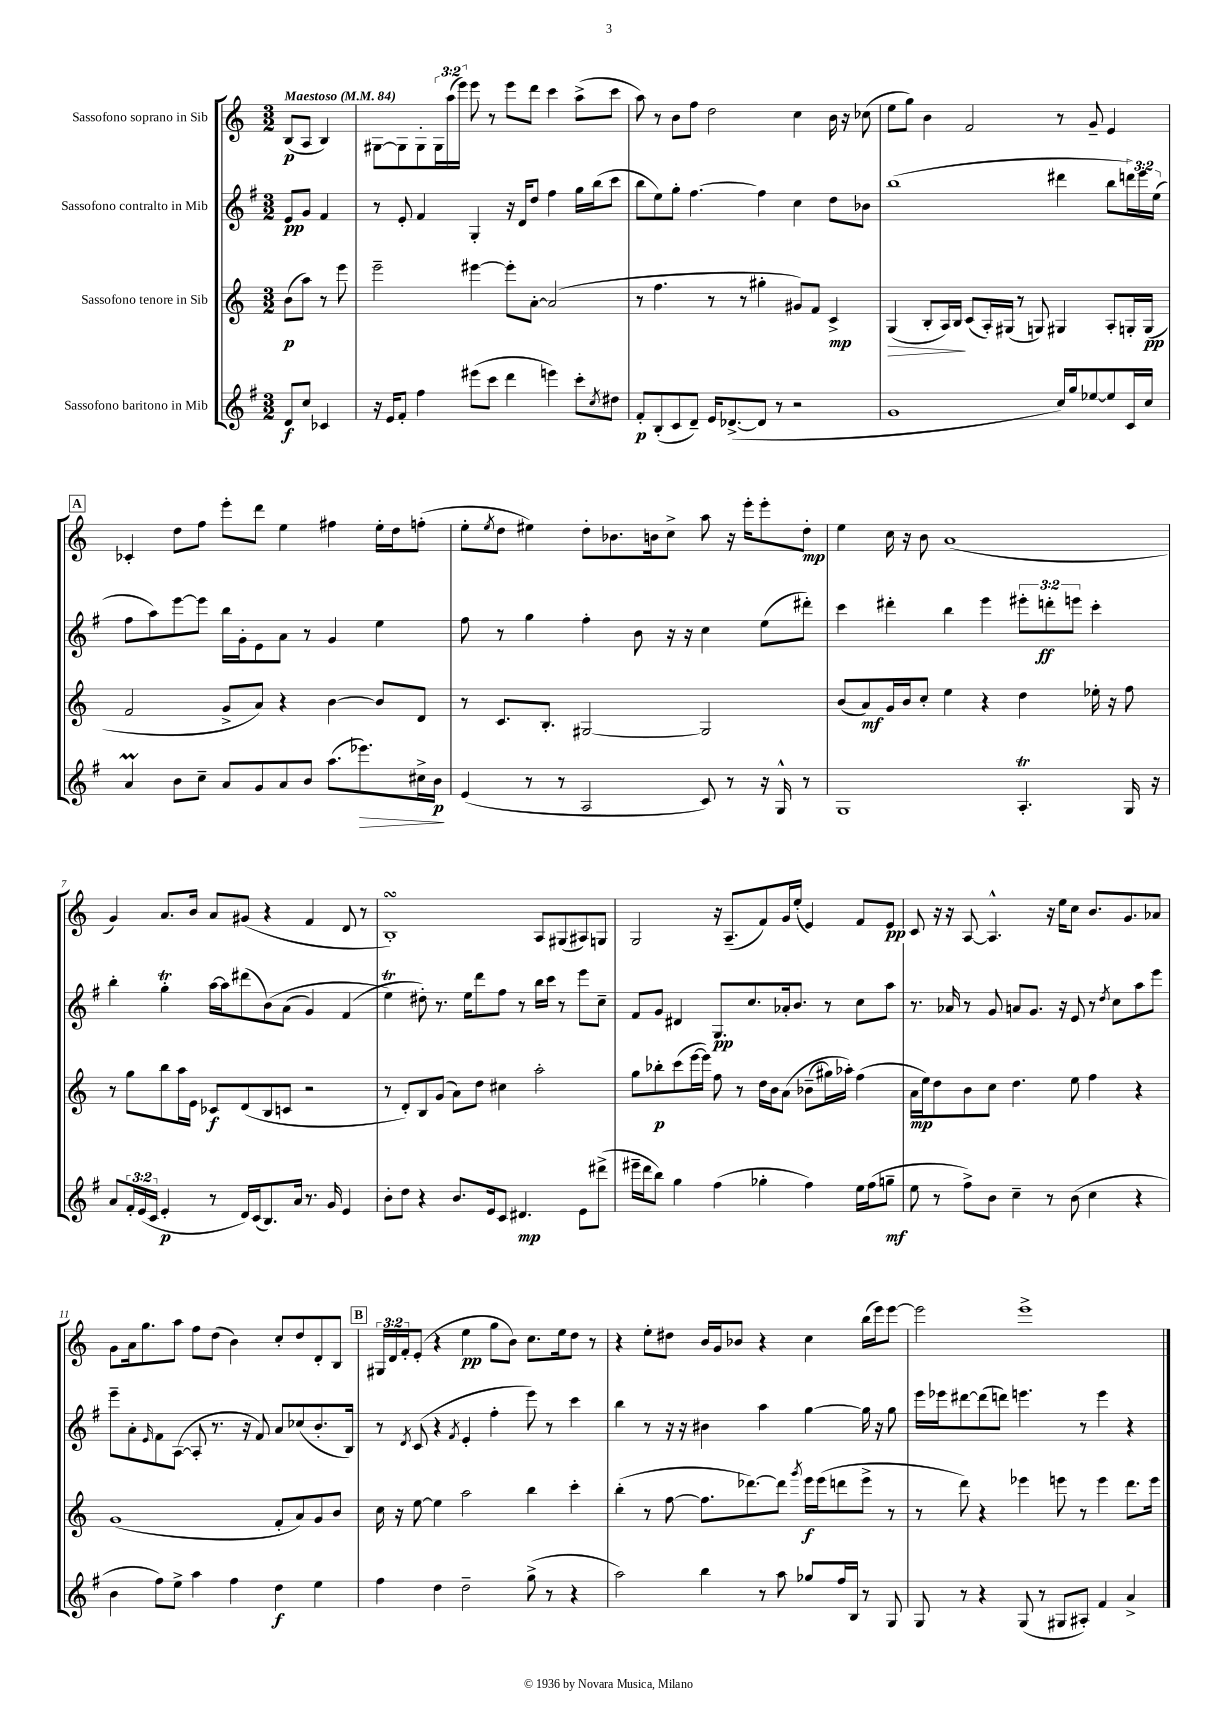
<<
\new StaffGroup <<
\new Staff = "s0" \with { instrumentName = "Sassofono soprano in Sib" } {
    \clef treble \key c \major \numericTimeSignature \time 3/2 \override Staff.TupletNumber.text = #tuplet-number::calc-fraction-text \partial 2 \tempo "Maestoso" 4 = 84
    b8\p( a8 b4) |
    gis8~ gis8 gis8-. \tuplet 3/2 { gis16 a''16( e'''16) } e'''8 r8 e'''8 d'''8 c'''4 a''8->( c'''8 |
    a''8) r8 b'8 f''8 d''2 c''4 b'16 r16 ces''8( |
    e''8 g''8) b'4 f'2 r8 g'8-- e'4 |
    \mark \markup { \box "A" } ces'4-. d''8 f''8 e'''8-. d'''8 e''4 fis''4 e''16-. d''16 f''8-.( |
    e''8-. \acciaccatura { e''8 } d''8 eis''4) d''8-. bes'8. b'16 c''8-> a''8 r16 e'''16-. e'''8-. d''8-.\mp |
    e''4 c''16 r16 b'8 a'1( |
    g'4) a'8. b'16 a'8 gis'8( r4 f'4 d'8 r8 |
    b1-.\turn) a8 gis8( ais8) g8 |
    g2 r16 a8.--( f'8) g'16 e''16-.( e'4) f'8 e'8\pp |
    c'8 r16 r16 a8~ a4.-^ r16 e''16 c''8 b'8. g'8. aes'8 |
    g'8 a'16 g''8. a''8 f''8 d''8( b'4) c''8-. d''8 d'8-. b8 |
    \mark \markup { \box "B" } \tuplet 3/2 { gis16 d'16 f'16-. } e'8-.( r4 e''4\pp g''8 b'8) c''8. e''16 d''8 r8 |
    r4 e''8-. dis''8 b'16 g'16 bes'8 r4 c''4 b''16( e'''16) e'''8~ |
    e'''2 e'''1-> \bar "|." |
}
\new Staff = "s1" \with { instrumentName = "Sassofono contralto in Mib" } {
    \clef treble \key g \major \numericTimeSignature \time 3/2 \override Staff.TupletNumber.text = #tuplet-number::calc-fraction-text \partial 2
    e'8\pp g'8 fis'4 |
    r8 e'8-. fis'4 g4-. r16 d'16 d''8 fis''4 g''16 b''16( c'''8 |
    b''8 e''8) g''8-. fis''4.~ fis''4 c''4 d''8 bes'8 |
    b''1( dis'''4 b''8 \tuplet 3/2 { d'''16) e'''16 e''16( } |
    \mark \markup { \box "A" } fis''8 a''8) e'''8~ e'''8 b''16 g'16-. e'8 a'8 r8 g'4 e''4 |
    fis''8 r8 g''4 fis''4-. b'8 r16 r16 c''4 e''8( dis'''8-.) |
    c'''4 dis'''4-. b''4 e'''4 \tuplet 3/2 { eis'''8-. d'''8-.\ff e'''8 } c'''4-. |
    b''4-. g''4-.\trill a''16~ a''16 dis'''8( b'8)\( a'8( g'4) fis'4( |
    e''4\trill\) dis''8-.) r8. e''16 d'''8 fis''8 r8 b''16 c'''16 r8 e'''8 c''8-- |
    fis'8 g'8 dis'4 g8.\pp c''8. aes'16-. b'8. r8 c''8 a''8 |
    r8. aes'16 r8 g'8 a'8 g'8. r16 e'8 r8 \acciaccatura { d''8 } c''8 a''8 e'''8 |
    e'''8-- a'8-. \grace { e'16 } fis'8 a8~( a8-. r8. r16 fis'8) a'8 ces''8( b'8.-. b16) |
    \mark \markup { \box "B" } r8 \acciaccatura { d'8 } c'8( r4 \acciaccatura { fis'8 } e'4-. fis''4-. e'''8) r8 c'''4 |
    b''4 r8 r16 r16 bis'4 a''4 g''4~ g''16 r16 g''8 |
    e'''16 ees'''16 dis'''8~ dis'''8( d'''8) e'''4. r8 e'''4 r4 \bar "|." |
}
\new Staff = "s2" \with { instrumentName = "Sassofono tenore in Sib" } {
    \clef treble \key c \major \numericTimeSignature \time 3/2 \partial 2
    b'8\p( a''8) r8 e'''8 |
    e'''2-- eis'''4~ eis'''8-. a'8~-. a'2( |
    r8 f''4. r8 r8 gis''4-. gis'8) f'8 c'4->\mp |
    g4\>( b8-. a16) b16\! c'8( a16-.) gis16( r8 g8) gis4 a8-. g16-. g16\pp( |
    \mark \markup { \box "A" } f'2 g'8-> a'8) r4 b'4~ b'8 d'8 |
    r8 c'8. b8.-. gis2~ gis2 |
    b'8( a'8\mf) g'16 b'16 c''8-. e''4 r4 d''4 ees''16-. r16 f''8 |
    r8 g''8 b''8 a''16 e'16 ces'8\f d'8( b8 c'8 r2 |
    r8 d'8-.) b8 g'8( a'8) d''8 cis''4 a''2-. |
    g''8 bes''8-.\p c'''8( e'''16~ e'''16) f''8 r8 d''16 b'16 a'8\( bes'8--( gis''16) aes''16-.\) f''4( |
    a'16\mp e''16) d''8 b'8 c''8 d''4. e''8 f''4 r4 |
    g'1( f'8-. a'8) g'8 b'8 |
    \mark \markup { \box "B" } c''16 r16 e''8~ e''4 a''2 b''4 c'''4-. |
    b''4-.( r8 f''8~ f''8. des'''8.~) des'''8 \acciaccatura { g'''8 } e'''16\f e'''16( d'''8 e'''8-> r8 |
    r8 d'''8) r4 ees'''4 e'''8 r8 e'''4 d'''8. e'''16 \bar "|." |
}
\new Staff = "s3" \with { instrumentName = "Sassofono baritono in Mib" } {
    \clef treble \key g \major \numericTimeSignature \time 3/2 \override Staff.TupletNumber.text = #tuplet-number::calc-fraction-text \partial 2
    d'8\f c''8 ces'4 |
    r16 e'16 fis'8-. fis''4 eis'''8( c'''8 d'''4 e'''4) c'''8-. \acciaccatura { c''8 } dis''8 |
    fis'8-.\p b8-.( c'8 d'8--) e'16 des'8.~->( des'8 r8 r2 |
    g'1 c''16) g''16 ees''8~ ees''8 c'16 c''16 |
    \mark \markup { \box "A" } a'4\prall b'8 c''8-- a'8 g'8 a'8 b'8 a''8.( ees'''8.\>) cis''16-> b'16\p\! |
    e'4( r8 r8 a2 c'8) r8 r16 g16-^ r8 |
    g1 a4.-.\trill g16 r16 |
    a'8 \tuplet 3/2 { fis'16-. e'16( c'16 } e'4-.\p r8 d'16) c'16( b8.) a'16 r8. g'16 e'4 |
    b'8-. d''8 r4 b'8. e'16 c'8 dis'4.\mp e'8 dis'''8->( |
    eis'''16-- d'''16 b''8) g''4 fis''4( ges''4-. fis''4) e''16 fis''16( g''8--\mf |
    e''8 r8 fis''8->) b'8 c''4-- r8 b'8( c''4 r4 |
    b'4 fis''8) e''8-> a''4 fis''4 d''4\f e''4 |
    \mark \markup { \box "B" } fis''4 d''4 d''2-- g''8->( r8 r4 |
    a''2) b''4 r8 a''8 ges''8 fis''16 b16 r8 g8 |
    g8 r8 r4 g8( r8 gis8 ais8-.) fis'4 a'4-> \bar "|." |
}
>>
>>
